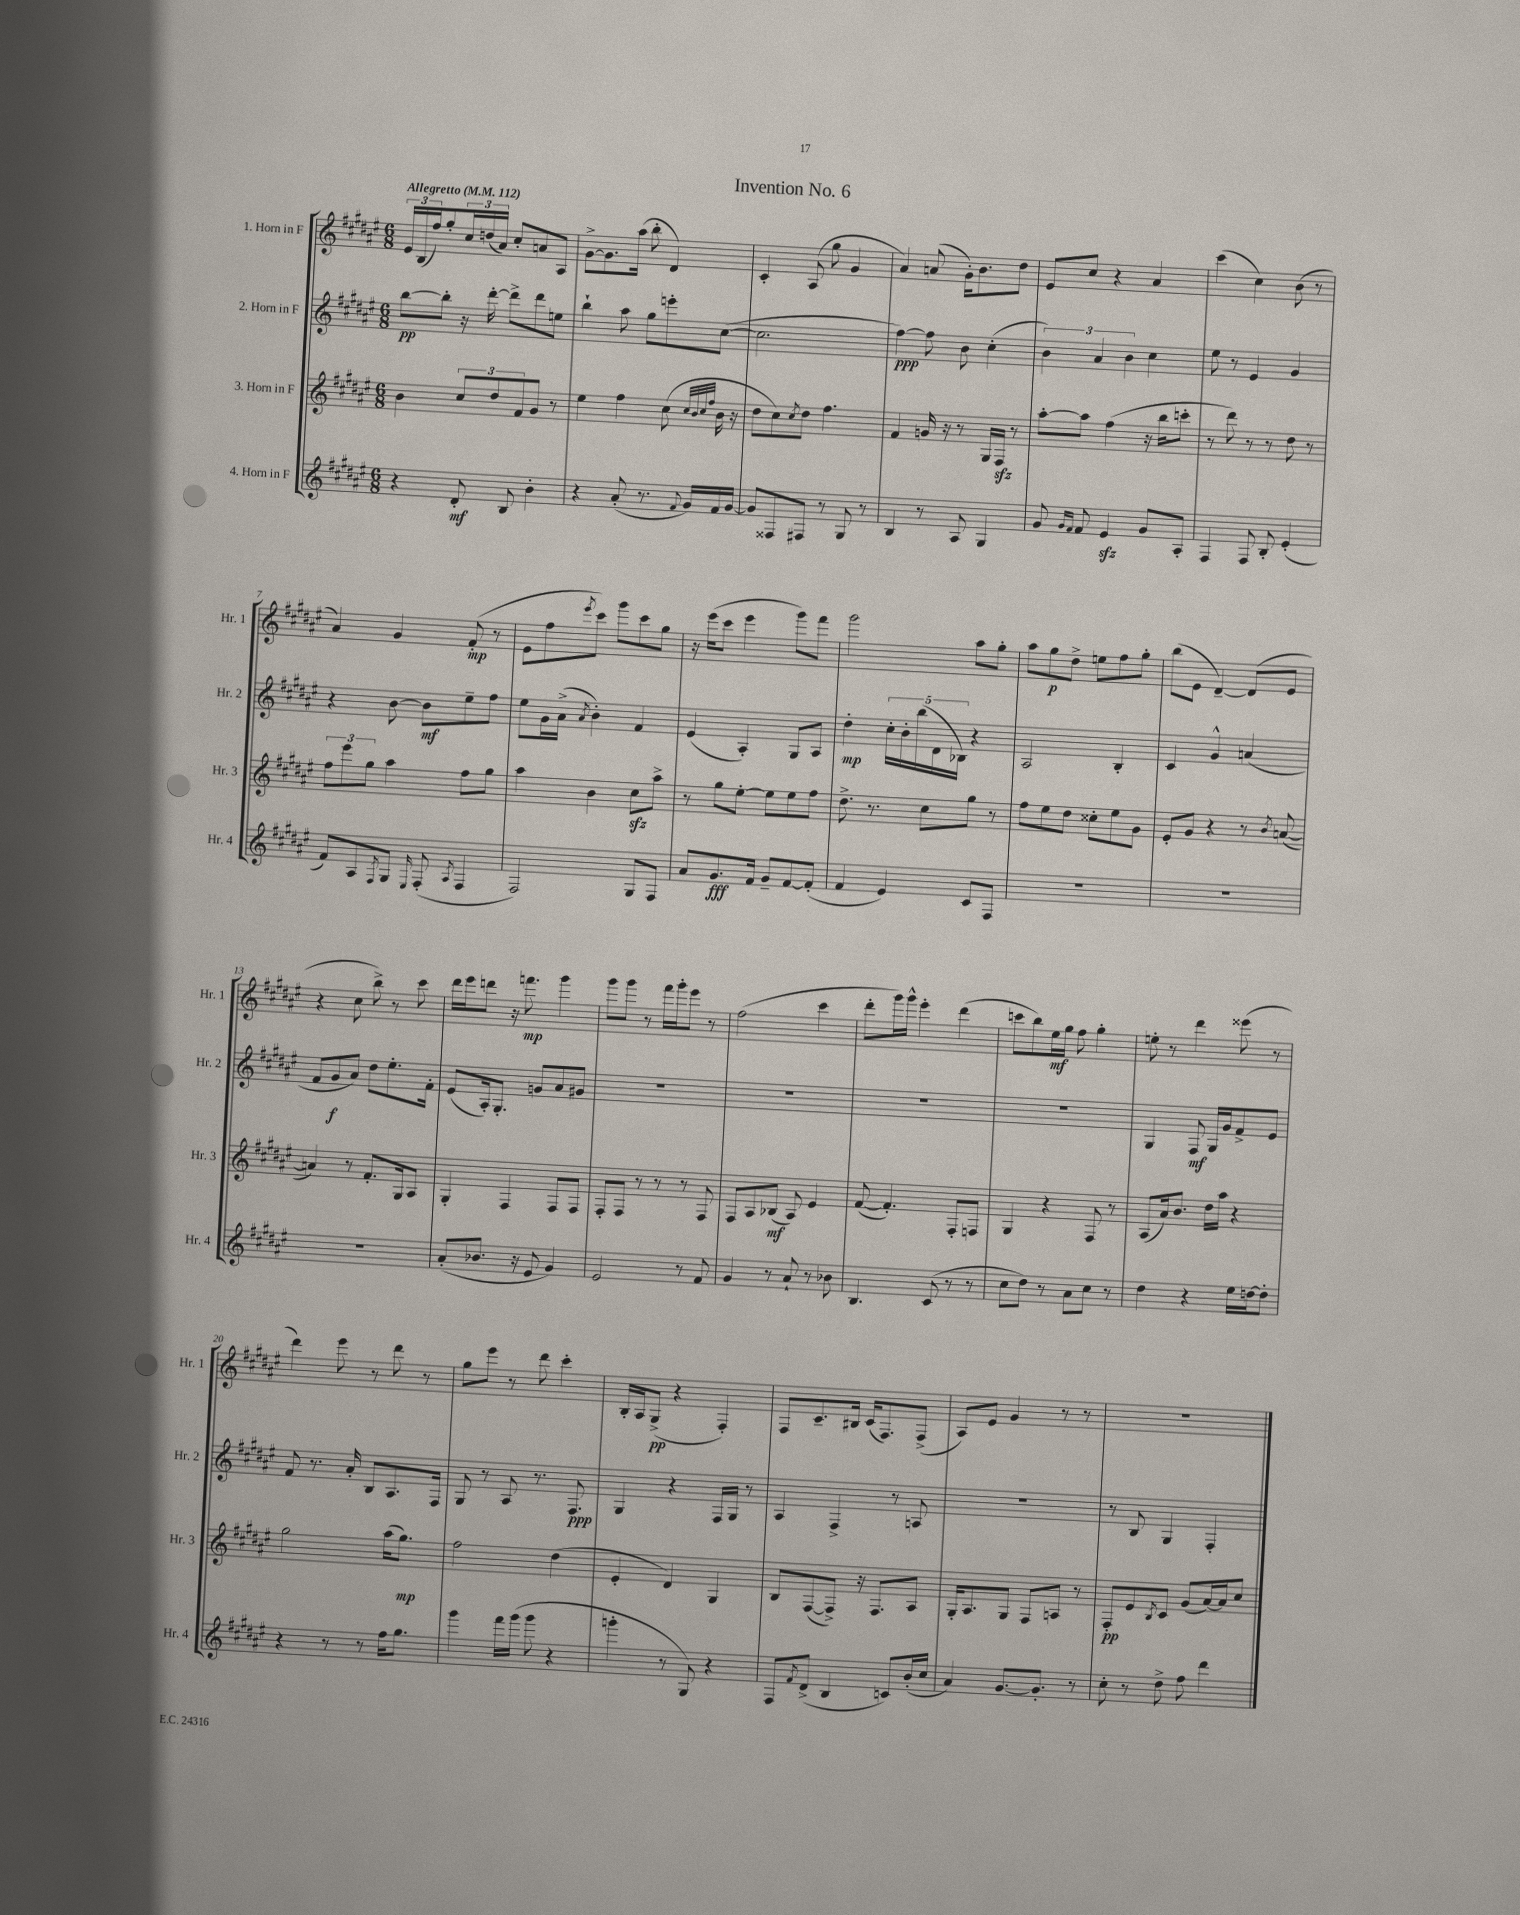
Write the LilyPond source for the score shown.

\header { title = "Invention No. 6" }
<<
\new StaffGroup <<
\new Staff = "s0" \with { instrumentName = "1. Horn in F" shortInstrumentName = "Hr. 1" } {
    \clef treble \key fis \major \numericTimeSignature \time 6/8 \tempo "Allegretto" 4 = 112
    \tuplet 3/2 { eis'16 b16( fis''16) } gis''8-. \tuplet 3/2 { cis''16 d''16( ais'16) } cis''8-. a'8 ais8 |
    gis'8~-> gis'8. ais''16( b''8-. dis'4) |
    cis'4-. ais8( gis''8 gis'4 |
    ais'4) a'8( gis'16-.) b'8. dis''8 |
    eis'8 cis''8 r4 ais'4 |
    cis'''4( cis''4) b'8( r8 |
    ais'4) gis'4 fis'8-.\mp( r8 |
    eis'8 fis''8 \acciaccatura { eis'''8 } cis'''8) gis'''8 cis'''8 gis''8 |
    r16 eis'''16( cis'''8 eis'''4 gis'''8) fis'''8 |
    gis'''2 ais''8 gis''8-. |
    ais''8 gis''8\p dis''8-> e''8 fis''8 gis''8-. |
    b''8( eis'8 dis'4~--) dis'8( eis'8 |
    r4 cis''8 b''8->) r8 cis'''8 |
    dis'''16 eis'''16 d'''8 r16 f'''8.\mp gis'''4 |
    gis'''8 gis'''8 r8 fis'''16 gis'''16-. eis'''8 r8 |
    fis''2( cis'''4 |
    dis'''8-. gis'''16) gis'''16-^ eis'''4-. dis'''4( |
    c'''8 b''8) eis''16\mf gis''16 fis''8 gis''4-. |
    e''8-. r8 dis'''4 eisis'''8( r8 |
    dis'''4) eis'''8 r8 dis'''8 r8 |
    gis''8 eis'''8 r8 dis'''8 cis'''4-. |
    b16-. ais16 gis8->\pp( r4 fis4-.) |
    fis8 cis'8.-- bis16 cis'16( fis8.) fis8->( |
    ais8) eis'8 gis'4 r8 r8 |
    R2. \bar "|." |
}
\new Staff = "s1" \with { instrumentName = "2. Horn in F" shortInstrumentName = "Hr. 2" } {
    \clef treble \key fis \major \numericTimeSignature \time 6/8
    b''8~\pp b''8-. r16 dis'''16~-. dis'''8-> dis'''8 e''8 |
    b''4-! ais''8 gis''8 e'''8-. cis''8~( |
    cis''2. |
    fis''4~\ppp) fis''8 b'8 cis''4-.( |
    \tuplet 3/2 { b'4) ais'4 b'4 } cis''4 |
    eis''8 r8 eis'4 gis'4 |
    r4 b'8~ b'8\mf eis''8-- fis''8 |
    eis''8 gis'16 ais'16->( \acciaccatura { ais'8 } b'4-.) fis'4 |
    eis'4( ais4-.) gis8 ais8 |
    dis''4-.\mp \tuplet 5/4 { cis''16-. b'16-. b''16( dis'16 bes16) } r4 |
    ais2 b4-. |
    cis'4 gis'4-^ a'4( |
    fis'8 gis'8\f ais'8) dis''8 eis''8.-. fis'16-. |
    eis'8( ais16-.) gis8.-. g'8 ais'8 gis'8 |
    R2. |
    R2. |
    R2. |
    R2. |
    gis4 fis8\mf gis16 gis'16 fis'8-> eis'8 |
    fis'8 r8. ais'16-. b8 ais8. fis16 |
    gis8 r8 ais8 r8. fis8.\ppp |
    gis4 r4 fis16 gis16 r8 |
    ais4 fis4-> r8 a8 |
    R2. |
    r8 b8 gis4 fis4-. \bar "|." |
}
\new Staff = "s2" \with { instrumentName = "3. Horn in F" shortInstrumentName = "Hr. 3" } {
    \clef treble \key fis \major \numericTimeSignature \time 6/8
    b'4 \tuplet 3/2 { cis''8 dis''8 fis'8 } gis'8 r8 |
    eis''4 fis''4 cis''8( \grace { cis''32 b'32 cis''32 fis''32 } b'16 r16 |
    dis''8 cis''8) \acciaccatura { cis''8 } dis''8 fis''4. |
    fis'4 g'16 r16 r8 gis16 fis16\sfz r8 |
    ais''8~-. ais''8 fis''4( r16 b''16 c'''8-. |
    r8 dis'''8) r8 r8 dis''8 r8 |
    \tuplet 3/2 { fis''8 eis'''8 gis''8 } ais''4 fis''8 gis''8 |
    ais''4 b'4 cis''8\sfz ais''8-> |
    r8 gis''8 eis''8~-. eis''8 eis''8 fis''8 |
    dis''8.-> r8. cis''8 gis''8 r8 |
    fis''8 eis''8 dis''8 cisis''8-. eis''8 gis'8 |
    eis'8-. gis'8 r4 r8 \acciaccatura { b'8 } a'8~( |
    a'4) r8 fis'8.-. gis16 ais8 |
    gis4-. fis4 fis8 fis8 |
    fis8-. fis8 r8 r8 r8 fis8 |
    fis8 ais8 bes8\mf( ais8) eis'4 |
    fis'8~( fis'4.-.) fis8-. f8 |
    gis4 r4 fis8 r8 |
    ais8( ais'16) b'8. dis''16 ais''16 r4 |
    gis''2 ais''16( gis''8.\mp) |
    fis''2 dis''4( |
    eis'4-. dis'4) gis4 |
    b8 fis8~( fis8->) r16 fis8. ais8 |
    gis16-. ais8. gis8 fis8 a8 r8 |
    fis8-.\pp eis'8 \acciaccatura { b8 } cis'8 gis'8( ais'16~) ais'16 cis''8 \bar "|." |
}
\new Staff = "s3" \with { instrumentName = "4. Horn in F" shortInstrumentName = "Hr. 4" } {
    \clef treble \key fis \major \numericTimeSignature \time 6/8
    r4 dis'8-.\mf b8 b'4-. |
    r4 ais'8-.( r8. \appoggiatura { fis'8 } gis'16) fis'16 gis'16~ |
    gis'8 fisis8 fis8 r8 gis8 r8 |
    b4 r8 ais8 gis4 |
    gis'8 \grace { gis'16 fis'16 } fis'8 eis'4\sfz gis'8 ais8-. |
    fis4 fis8 b8-. eis'4-.( |
    fis'8) ais8 \acciaccatura { fis8 } gis8 \grace { eis16 } fis8-.( \acciaccatura { ais8 } fis4 |
    fis2) gis8 fis8 |
    ais'8 gis'8.\fff fis'16 gis'8-- fis'8~ fis'8-.( |
    fis'4 eis'4) cis'8 fis8 |
    R2. |
    R2. |
    R2. |
    ais'8-.( bes'8. r16 eis'8 gis'4) |
    eis'2 r8 fis'8 |
    gis'4 r8 ais'8-! r8 bes'8 |
    b4. cis'8( r8 r8 |
    cis''8 dis''8) r8 ais'8 cis''8 r8 |
    dis''4 r4 eis''16 d''16~ d''8-. |
    r4 r8 r8 fis''16 gis''8. |
    gis'''4 fis'''16 gis'''16( gis'''8 r4 |
    g'''4-. r8 gis8) r4 |
    fis8 \acciaccatura { fis'8 } dis'8->( b4 c'8) b'16-.( cis''16 |
    ais'4) gis'8.~ gis'8.-. r8 |
    cis''8-. r8 dis''8-> fis''8 dis'''4 \bar "|." |
}
>>
>>
